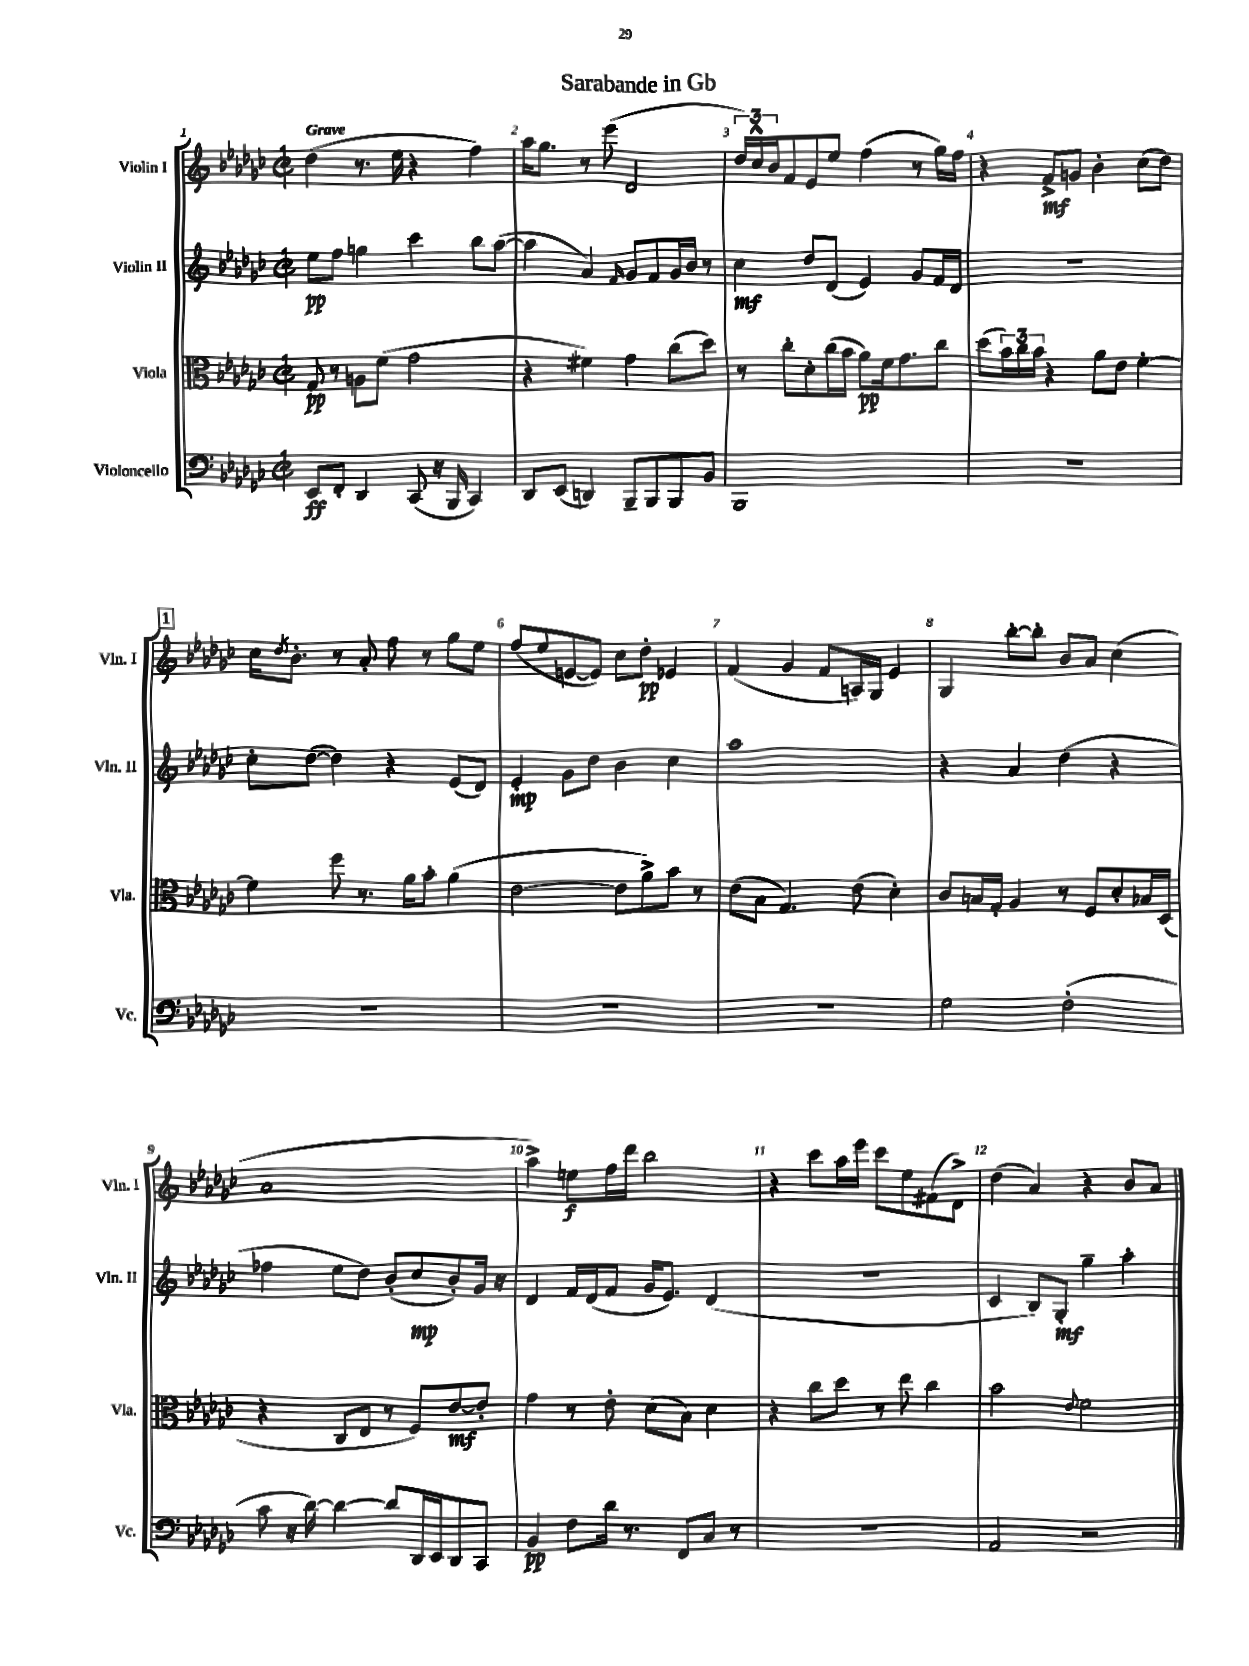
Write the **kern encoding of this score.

**kern	**dynam	**kern	**dynam	**kern	**dynam	**kern	**dynam
*part4	*part4	*part3	*part3	*part2	*part2	*part1	*part1
*staff4	*staff4	*staff3	*staff3	*staff2	*staff2	*staff1	*staff1
*I"Violoncello	*	*I"Viola	*	*I"Violin II	*	*I"Violin I	*
*I'Vc.	*	*I'Vla.	*	*I'Vln. II	*	*I'Vln. I	*
*clefF4	*	*clefC3	*	*clefG2	*	*clefG2	*
*k[b-e-a-d-g-c-]	*	*k[b-e-a-d-g-c-]	*	*k[b-e-a-d-g-c-]	*	*k[b-e-a-d-g-c-]	*
*M2/2	*	*M2/2	*	*M2/2	*	*M2/2	*
*met(c|)	*	*met(c|)	*	*met(c|)	*	*met(c|)	*
=1	=1	=1	=1	=1	=1	=1	=1
!	!	!	!	!	!	!LO:TX:a:B:t=Grave	!
8EE-/L	ff	8G-/	pp	8ee-\L	pp	(4dd-\	.
8FF'/J	.	8r	.	8ff\J	.	.	.
4DD-/	.	8An\L	.	4ggn\	.	8.r	.
.	.	(8f\J	.	.	.	.	.
.	.	.	.	.	.	16ee-\	.
(8CC-/	.	2g-\	.	4ccc-\	.	4r	.
16r	.	.	.	.	.	.	.
16BBB-/	.	.	.	.	.	.	.
4CC-/)	.	.	.	8bb-\L	.	4ff\)	.
.	.	.	.	([8aa-\J	.	.	.
=2	=2	=2	=2	=2	=2	=2	=2
8DD-/L	.	4r	.	4aa-\]	.	16aa-\KL	.
.	.	.	.	.	.	8.gg-\J	.
(8EE-/J	.	.	.	.	.	.	.
4DDn/)	.	4f#X\)	.	4a-/)	.	8r	.
.	.	.	.	.	.	(8eee-\	.
.	.	.	.	16qqf/	.	.	.
8BBB-~/L	.	4g-\	.	8g-/L	.	2d-/	.
8BBB-/	.	.	.	8f/	.	.	.
8BBB-/	.	(8cc-\L	.	16g-/L	.	.	.
.	.	.	.	16b-/JJ	.	.	.
8BB-/J	.	8dd-\J)	.	8r	.	.	.
=3	=3	=3	=3	=3	=3	=3	=3
1BBB-	.	8r	.	4cc-\	mf	24dd-/LL)	.
.	.	.	.	.	.	24cc-^^/	.
.	.	.	.	.	.	24b-/J	.
.	.	8cc-'\L	.	.	.	8f/	.
.	.	8d-'\	.	8dd-/L	.	8e-/	.
.	.	(16cc-\L	.	(8d-/J	.	8ee-/J	.
.	.	16b-\JJ	.	.	.	.	.
.	.	8a-\L)	pp	4e-/)	.	(4ff\	.
.	.	16f\k	.	.	.	.	.
.	.	8.g-\	.	.	.	.	.
.	.	.	.	8g-/L	.	8r	.
.	.	8cc-\J	.	16f/L	.	16gg-\LL)	.
.	.	.	.	16d-/JJ	.	16ff\JJ	.
=4	=4	=4	=4	=4	=4	=4	=4
1r	.	(8dd-\L	.	1r	.	4r	.
.	.	24b-\L)	.	.	.	.	.
.	.	24cc-\	.	.	.	.	.
.	.	24b-\JJ	.	.	.	.	.
.	.	4r	.	.	.	8f^/L	mf
.	.	.	.	.	.	8gn/J	.
.	.	8a-\L	.	.	.	4b-'\	.
.	.	8e-\J	.	.	.	.	.
.	.	[4f'\	.	.	.	(8cc-\L	.
.	.	.	.	.	.	8dd-\J)	.
!!LO:LB:g=z
!!LO:REH:place=s1:t=1
=5	=5	=5	=5	=5	=5	=5	=5
1r	.	4f\]	.	8cc-'\L	.	16cc-\KL	.
.	.	.	.	.	.	8qdd-/	.
.	.	.	.	.	.	8.b-'\J	.
.	.	.	.	([8dd-\J	.	.	.
.	.	8ff\	.	4dd-\])	.	8r	.
.	.	8.r	.	.	.	8a-'/	.
.	.	.	.	4r	.	8ff\	.
.	.	16a-\KL	.	.	.	.	.
.	.	8b-'\J	.	.	.	8r	.
.	.	(4a-\	.	(8e-/L	.	8gg-\L	.
.	.	.	.	8d-/J)	.	8ee-\J	.
=6	=6	=6	=6	=6	=6	=6	=6
1r	.	[2e-\	.	4e-'/	mp	(8ff/L	.
.	.	.	.	.	.	8ee-/	.
.	.	.	.	8g-\L	.	[8en/	.
.	.	.	.	8dd-\J	.	8e/J])	.
.	.	8e-\L]	.	4b-\	.	8cc-\L	.
.	.	8a-^\)	.	.	.	8dd-'\J	pp
.	.	8b-\J	.	4cc-\	.	4e-X/	.
.	.	8r	.	.	.	.	.
=7	=7	=7	=7	=7	=7	=7	=7
1r	.	(8e-\L	.	1aa-	.	(4f/	.
.	.	8B-\J	.	.	.	.	.
.	.	4.G-/)	.	.	.	4g-/	.
.	.	.	.	.	.	8f/L	.
.	.	(8e-\	.	.	.	16An/L)	.
.	.	.	.	.	.	16G-/JJ	.
.	.	4d-'\)	.	.	.	4e-/	.
=8	=8	=8	=8	=8	=8	=8	=8
2G-\	.	8c-/L	.	4r	.	4G-/	.
.	.	16Bn/L	.	.	.	.	.
.	.	16G-'/JJ	.	.	.	.	.
.	.	4A-/	.	4a-/	.	[8bb-'\L	.
.	.	.	.	.	.	8bb-'\J]	.
(2F'\	.	8r	.	(4dd-\	.	8b-/L	.
.	.	8F/L	.	.	.	8a-/J	.
.	.	8d-'/	.	4r	.	(4cc-\	.
.	.	16B-X/L	.	.	.	.	.
.	.	(16D-/JJ	.	.	.	.	.
!!LO:LB:g=z
=9	=9	=9	=9	=9	=9	=9	=9
8c-\	.	4r	.	4ff-X\	.	1a-	.
16r	.	.	.	.	.	.	.
[16d-\)	.	.	.	.	.	.	.
4d-\_	.	8C-/L	.	8ee-\L	.	.	.
.	.	8E-/J	.	8dd-\J)	.	.	.
8d-/L]	.	8r	.	(8b-'/L	.	.	.
16DD-/L	.	8F/L)	.	8cc-/	mp	.	.
16EE-/J	.	.	.	.	.	.	.
8DD-/	.	[8e-/	mf	8b-'/)	.	.	.
8CC-/J	.	8e-'/J]	.	16g-/Jk	.	.	.
.	.	.	.	16r	.	.	.
=10	=10	=10	=10	=10	=10	=10	=10
4BB-/	pp	4g-\	.	4d-/	.	4aa-^\)	.
8F\L	.	8r	.	16f/LL	.	8een\L	f
.	.	.	.	(16d-/J	.	.	.
16d-\Jk	.	8e-'\	.	8f/J	.	16ff\L	.
8.r	.	.	.	.	.	16ddd-\JJ	.
.	.	(8d-\L	.	16g-/KL	.	2bb-\	.
.	.	.	.	8.e-/J)	.	.	.
8FF/L	.	8B-\J)	.	.	.	.	.
8C-/J	.	4d-\	.	(4d-/	.	.	.
8r	.	.	.	.	.	.	.
=11	=11	=11	=11	=11	=11	=11	=11
1r	.	4r	.	1r	.	4r	.
.	.	8cc-\L	.	.	.	8ccc-\L	.
.	.	8dd-\J	.	.	.	16aa-\L	.
.	.	.	.	.	.	16eee-\JJ	.
.	.	8r	.	.	.	8ccc-\L	.
.	.	8ee-\	.	.	.	8ee-\	.
.	.	4cc-\	.	.	.	(8f#X\	.
.	.	.	.	.	.	8d-^\J)	.
=12	=12	=12	=12	=12	=12	=12	=12
2AA-/	.	2b-\	.	4c-/	.	(4dd-\	.
.	.	.	.	8B-/L)	.	4a-/)	.
.	.	.	.	8G-'/J	mf	.	.
.	.	8qqe-/	.	.	.	.	.
2r	.	2f\	.	4gg-~\	.	4r	.
.	.	.	.	4aa-'\	.	8b-/L	.
.	.	.	.	.	.	8a-/J	.
==	==	==	==	==	==	==	==
*-	*-	*-	*-	*-	*-	*-	*-
